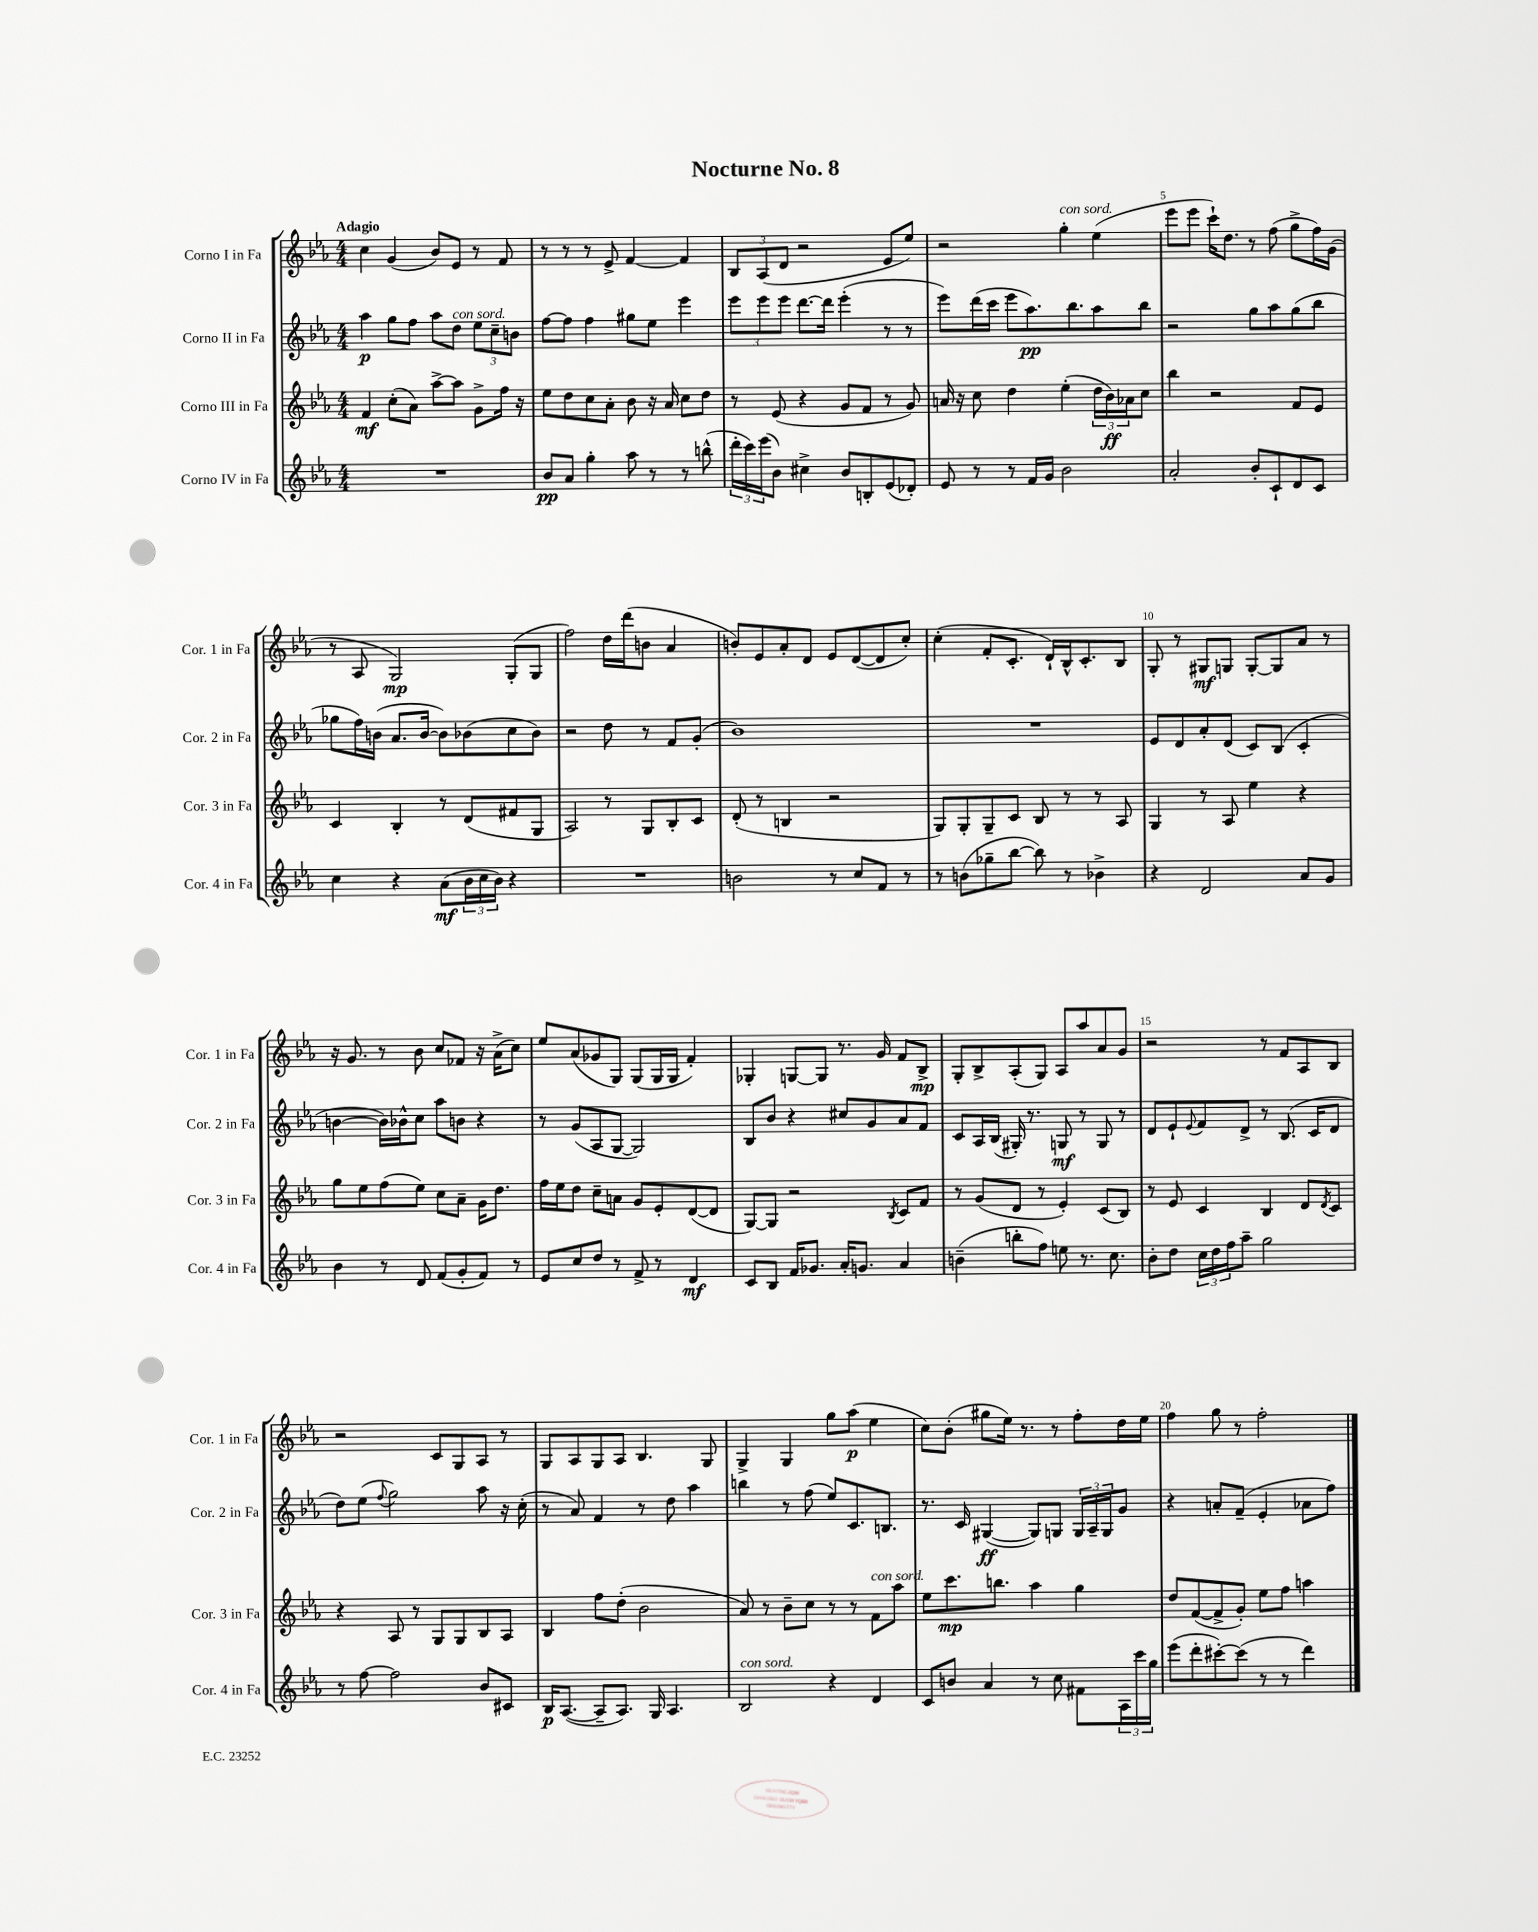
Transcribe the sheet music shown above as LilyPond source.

\header { title = "Nocturne No. 8" }
<<
\new StaffGroup <<
\new Staff = "s0" \with { instrumentName = "Corno I in Fa" shortInstrumentName = "Cor. 1 in Fa" } {
    \clef treble \key ees \major \numericTimeSignature \time 4/4 \tempo "Adagio"
    c''4 g'4( bes'8) ees'8 r8 f'8 |
    r8 r8 r8 ees'8-> f'4~ f'4 |
    \tuplet 3/2 { bes8 aes8( d'8 } r2 ees'8 ees''8) |
    r2 g''4-.^\markup { \italic "con sord." } ees''4( |
    ees'''8 ees'''8 c'''16-!) d''8. r8 f''8( g''8-> f''16) g'16( |
    r8 aes8 g2\mp) g8-.( g8 |
    f''2) d''16 d'''16( b'8 aes'4 |
    b'8-.) ees'8 aes'8-. d'8 ees'8 d'8~( d'8 c''8-.) |
    c''4-.( f'8-. c'8.-. d'16-!) bes16-^ c'8.-. bes8 |
    g8-. r8 gis8\mf g8 g8~-. g8 aes'8 r8 |
    r16 g'8. r8 bes'8 c''8 fes'8 r16 aes'16->( c''8) |
    ees''8 aes'8( ges'8 g8) g8( g16 g16 f'4-.) |
    ges4-. g8~ g8 r8. g'16 f'8 bes8->\mp |
    g8-. bes8-> aes8-.( g8) aes8 aes''8 aes'8 g'8 |
    r2 r8 f'8 aes8 bes8 |
    r2 c'8 g8 aes8 r8 |
    g8 aes8 g8 aes8 bes4. g8 |
    g4-> g4 g''8 aes''8\p( ees''4 |
    c''8) bes'8-.( gis''8 ees''16) r8. r8 f''8-. d''16 ees''16 |
    f''4 g''8 r8 f''2-. \bar "|." |
}
\new Staff = "s1" \with { instrumentName = "Corno II in Fa" shortInstrumentName = "Cor. 2 in Fa" } {
    \clef treble \key ees \major \numericTimeSignature \time 4/4
    aes''4\p g''8 f''8 aes''8 d''8^\markup { \italic "con sord." } \tuplet 3/2 { ees''8 c''8-- b'8 } |
    f''8~ f''8 f''4 gis''8 ees''8 ees'''4 |
    \tuplet 3/2 { ees'''8 ees'''8 ees'''8 } d'''8.~ d'''16 ees'''4-.( r8 r8 |
    ees'''8) d'''16( c'''16 ees'''8 aes''8.\pp) bes''8. aes''8 bes''8 |
    r2 g''8 aes''8 g''8( bes''8 |
    ges''8 f''16) b'16( aes'8. b'16~ b'8) bes'8( c''8 bes'8) |
    r2 d''8 r8 f'8 g'8-.( |
    bes'1) |
    R1 |
    ees'8 d'8 aes'8-. d'8( c'8) bes8( c'4-. |
    b'4~ b'16) bes'16-^ c''8 aes''8 b'8 r4 |
    r8 g'8( aes8 g8~ g2) |
    bes8 bes'8 r4 cis''8 g'8 aes'8 f'8 |
    c'8 aes16 bes16( gis16-.) r8. g8\mf r8 g8 r8 |
    d'8 ees'8-! \appoggiatura { ees'8 } f'8 d'8-> r8 bes8.( c'16 d'8 |
    d''8) ees''8( \appoggiatura { f''8 } g''2) aes''8 r16 c''16-.( |
    r8 aes'8) f'4 r8 d''8 aes''4 |
    b''4 r8 f''8( ees''8) c'8. b8. |
    r8. c'16 gis4~\ff( gis8) g8 \tuplet 3/2 { g16 aes16-- g16 } g'8 |
    r4 a'8-. f'8--( ees'4-. aes'8 f''8) \bar "|." |
}
\new Staff = "s2" \with { instrumentName = "Corno III in Fa" shortInstrumentName = "Cor. 3 in Fa" } {
    \clef treble \key ees \major \numericTimeSignature \time 4/4
    f'4\mf c''8-.( aes'8) aes''8~-> aes''8 g'8-> f''16 r16 |
    ees''8 d''8 c''8 aes'8-. bes'8 r16 aes'16 c''8 d''8 |
    r8 ees'8( r4 g'8 f'8 r8 g'8) |
    a'16 r16 c''8 d''4 ees''4-.( \tuplet 3/2 { d''16 bes'16\ff) aes'16 } c''8 |
    bes''4 r2 f'8 ees'8 |
    c'4 bes4-. r8 d'8( fis'8 g8 |
    aes2) r8 g8 bes8-. c'8 |
    d'8-.( r8 b4 r2 |
    g8) g8-. g8-- c'8 bes8 r8 r8 aes8 |
    g4 r8 aes8 ees''4 r4 |
    g''8 ees''8 f''8( ees''8) c''8 aes'8-- g'16 d''8. |
    f''16 ees''16 d''8 c''8-- a'8 g'8 ees'8-. d'8~( d'8 |
    g8~) g8 r2 \acciaccatura { bes8 } c'8 f'8 |
    r8 g'8( d'8 r8 ees'4-.) c'8( bes8) |
    r8 ees'8 c'4 bes4 d'8 \acciaccatura { d'8 } c'8 |
    r4 aes8 r8 g8 g8 bes8 aes8 |
    bes4 f''8 d''8-.( bes'2 |
    aes'8) r8 bes'8-- c''8 r8 r8 f'8^\markup { \italic "con sord." } aes''8 |
    ees''8 c'''8.\mp b''8. aes''4 g''4 |
    d''8 f'8~( f'8-> g'8-.) ees''8 f''8 a''4 \bar "|." |
}
\new Staff = "s3" \with { instrumentName = "Corno IV in Fa" shortInstrumentName = "Cor. 4 in Fa" } {
    \clef treble \key ees \major \numericTimeSignature \time 4/4
    R1 |
    bes'8\pp aes'8 g''4-. aes''8 r8 r8 b''8-^( |
    \tuplet 3/2 { d'''16-. c'''16) ees'''16( } bes'8) cis''4-> bes'8 b8-. ees'8( des'8-.) |
    ees'8 r8 r8 f'16 g'16 bes'2 |
    aes'2-. bes'8-. c'8-! d'8 c'8 |
    c''4 r4 aes'8\mf( \tuplet 3/2 { bes'16 c''16 bes'16) } r4 |
    R1 |
    b'2 r8 c''8 f'8 r8 |
    r8 b'8( ges''8-- bes''8~ bes''8) r8 bes'4-> |
    r4 d'2 aes'8 g'8 |
    bes'4 r8 d'8 f'8( g'8-. f'8) r8 |
    ees'8 c''8 d''8 r8 f'8-> r8 d'4\mf |
    c'8 bes8 f'16 ges'8. aes'16-. g'8. aes'4 |
    b'4--( b''8-. f''8) e''8 r8. c''8. |
    bes'8-. d''8 \tuplet 3/2 { c''16 d''16 f''16 } aes''8-- g''2 |
    r8 f''8~ f''2 bes'8 cis'8 |
    bes16\p aes8.~( aes8-- aes8.) g16 aes4. |
    bes2^\markup { \italic "con sord." } r4 d'4 |
    c'8 b'8 aes'4 r8 c''8 fis'8 \tuplet 3/2 { aes16 c'''16 g''16 } |
    ees'''8( d'''8-. cis'''8~-.) cis'''8( r8 r8 d'''4) \bar "|." |
}
>>
>>
\layout { \context { \Score \override BarNumber.break-visibility = ##(#f #t #t) barNumberVisibility = #(every-nth-bar-number-visible 5) } }
